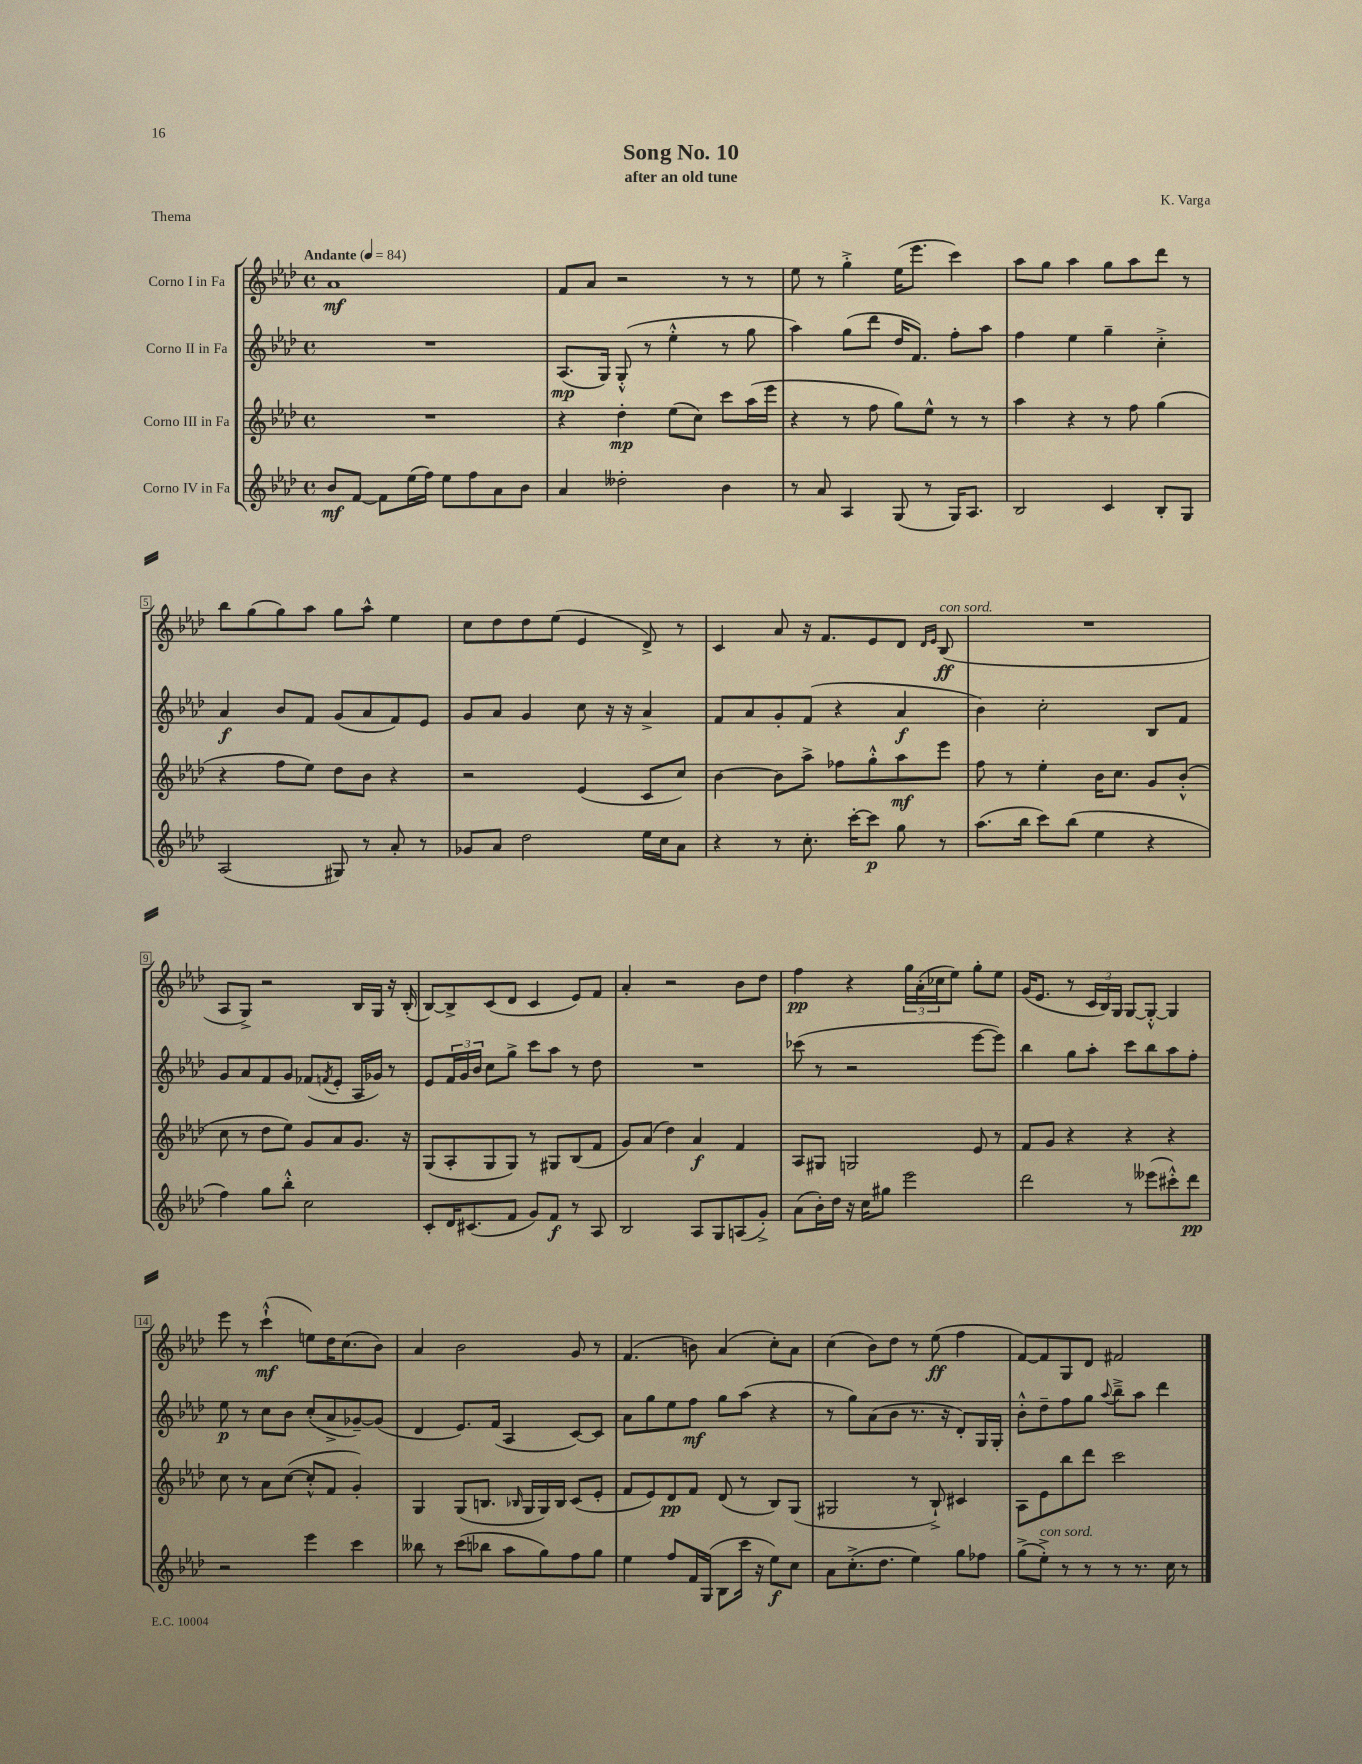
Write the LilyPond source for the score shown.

\header { title = "Song No. 10" composer = "K. Varga" subtitle = "after an old tune" piece = "Thema" }
<<
\new StaffGroup <<
\new Staff = "s0" \with { instrumentName = "Corno I in Fa" } {
    \clef treble \key aes \major \defaultTimeSignature \time 4/4 \tempo "Andante" 4 = 84
    aes'1\mf |
    f'8 aes'8 r2 r8 r8 |
    ees''8 r8 g''4-.-> ees''16( ees'''8. c'''4) |
    aes''8 g''8 aes''4 g''8 aes''8 des'''8 r8 |
    bes''8 g''8( g''8) aes''8 g''8 aes''8-^ ees''4 |
    c''8 des''8 des''8 ees''8( ees'4 des'8->) r8 |
    c'4 aes'8 r16 f'8. ees'8 des'8 \grace { des'16 ees'16 } bes8\ff^\markup { \italic "con sord." }( |
    R1 |
    aes8 g8->) r2 bes16 g16 r16 bes16-.( |
    bes8~) bes8-> c'8( des'8 c'4 ees'8) f'8 |
    aes'4-. r2 bes'8 des''8 |
    f''4\pp r4 \tuplet 3/2 { g''16 aes'16-.( ces''16 } ees''8) g''8-. ees''8 |
    g'16( ees'8. r8 \tuplet 3/2 { c'16 bes16) g16 } g8~ g8~-.-^ g4 |
    ees'''8 r8 c'''4-!-^\mf( e''8) des''16 c''8.( bes'8) |
    aes'4 bes'2 g'8 r8 |
    f'4.( b'8) aes'4( c''8-.) aes'8 |
    c''4( bes'8) des''8 r8 ees''8\ff( f''4 |
    f'8~) f'8 g8 des'8 fis'2 \bar "|." |
}
\new Staff = "s1" \with { instrumentName = "Corno II in Fa" } {
    \clef treble \key aes \major \defaultTimeSignature \time 4/4
    R1 |
    aes8.\mp( g16) g8-.-^( r8 ees''4-.-^ r8 g''8 |
    aes''4) g''8( des'''8 des''16 f'8.) f''8-. aes''8 |
    f''4 ees''4 g''4-- c''4-.-> |
    aes'4\f bes'8 f'8 g'8( aes'8 f'8) ees'8 |
    g'8 aes'8 g'4 c''8 r16 r16 aes'4-> |
    f'8 aes'8 g'8-. f'8( r4 aes'4\f |
    bes'4) c''2-. bes8 f'8 |
    g'8 aes'8 f'8 g'8 fes'8( \acciaccatura { f'8 } ees'8-. aes16 ges'16) r8 |
    ees'8 \tuplet 3/2 { f'16 g'16 bes'16 } c''8 g''8-> c'''8 aes''8 r8 des''8 |
    R1 |
    ces'''8( r8 r2 ees'''8~ ees'''8) |
    bes''4 g''8 aes''8-. c'''8 bes''8 aes''8 f''8-. |
    ees''8\p r8 c''8 bes'8 c''8-.( aes'8-> ges'8~--) ges'8( |
    des'4 ees'8.) f'16( aes4 c'8~) c'8 |
    aes'8 g''8 ees''8 f''8\mf g''8 aes''8( r4 |
    r8 g''8) aes'8( bes'8 r8. r16 des'8-.) g16 g16-. |
    bes'8-.-^ des''8-- f''8 g''8 \appoggiatura { aes''8 } bes''8---> aes''8 des'''4 \bar "|." |
}
\new Staff = "s2" \with { instrumentName = "Corno III in Fa" } {
    \clef treble \key aes \major \defaultTimeSignature \time 4/4
    R1 |
    r4 des''4-.\mp ees''8( c''8) c'''8 aes''16( ees'''16 |
    r4 r8 f''8 g''8) ees''8-^ r8 r8 |
    aes''4 r4 r8 f''8 g''4( |
    r4 f''8 ees''8) des''8 bes'8 r4 |
    r2 ees'4( c'8 c''8) |
    bes'4~ bes'8 aes''8-> fes''8 g''8-.-^ aes''8\mf ees'''8 |
    f''8 r8 ees''4-. bes'16 c''8. g'8 bes'8-.-^( |
    c''8 r8 des''8 ees''8) g'8 aes'8 g'8. r16 |
    g8( aes8-. g8 g8) r8 gis8 bes8( f'8 |
    g'8) aes'8( des''4) aes'4\f f'4 |
    aes8 gis8 g2 ees'8 r8 |
    f'8 g'8 r4 r4 r4 |
    c''8 r8 aes'8 c''8~( c''8-.-^ f'8 g'4-.) |
    g4 g8( b8. \grace { bes16 } g16 g16) bes16 c'8( ees'8-. |
    f'8 ees'8) des'8\pp f'8 des'8( r8 bes8) g8( |
    gis2 r8 bes8-!->) cis'4 |
    aes8 ees'8 bes''8 des'''8 c'''2 \bar "|." |
}
\new Staff = "s3" \with { instrumentName = "Corno IV in Fa" } {
    \clef treble \key aes \major \defaultTimeSignature \time 4/4
    bes'8\mf f'8~ f'8 ees''16( f''16) ees''8 f''8 aes'8 bes'8 |
    aes'4 deses''2-. bes'4 |
    r8 aes'8 aes4 g8( r8 g16) aes8. |
    bes2 c'4 bes8-. g8 |
    aes2( gis8) r8 aes'8-. r8 |
    ges'8 aes'8 des''2 ees''16 c''16 aes'8 |
    r4 r8 c''8.-. c'''16~-. c'''8\p g''8 r8 |
    aes''8.( bes''16 c'''8) bes''8( ees''4 r4 |
    f''4) g''8 bes''8-.-^ c''2 |
    c'8-. des'16 cis'8.( f'8 g'8) f'8\f r8 aes8 |
    bes2 aes8 g8 a8( g'8-.->) |
    aes'8( bes'16-.) des''16 r16 c''16 gis''8 ees'''2 |
    des'''2 r8 eeses'''8( cis'''8-.-^) des'''8\pp |
    r2 ees'''4 c'''4 |
    beses''8 r8 c'''8( bes''8 aes''8 g''8) f''8 g''8 |
    ees''4 f''8 f'16 g16( bes8 c'''16 r16 ees''8\f) c''8 |
    aes'8 c''8.-.->( des''8. ees''4) g''8 fes''8 |
    g''8->( ees''8-.->^\markup { \italic "con sord." }) r8 r8 r8 r8. c''16 r8 \bar "|." |
}
>>
>>
\layout { \context { \Score \override BarNumber.stencil = #(make-stencil-boxer 0.1 0.3 ly:text-interface::print) } }
